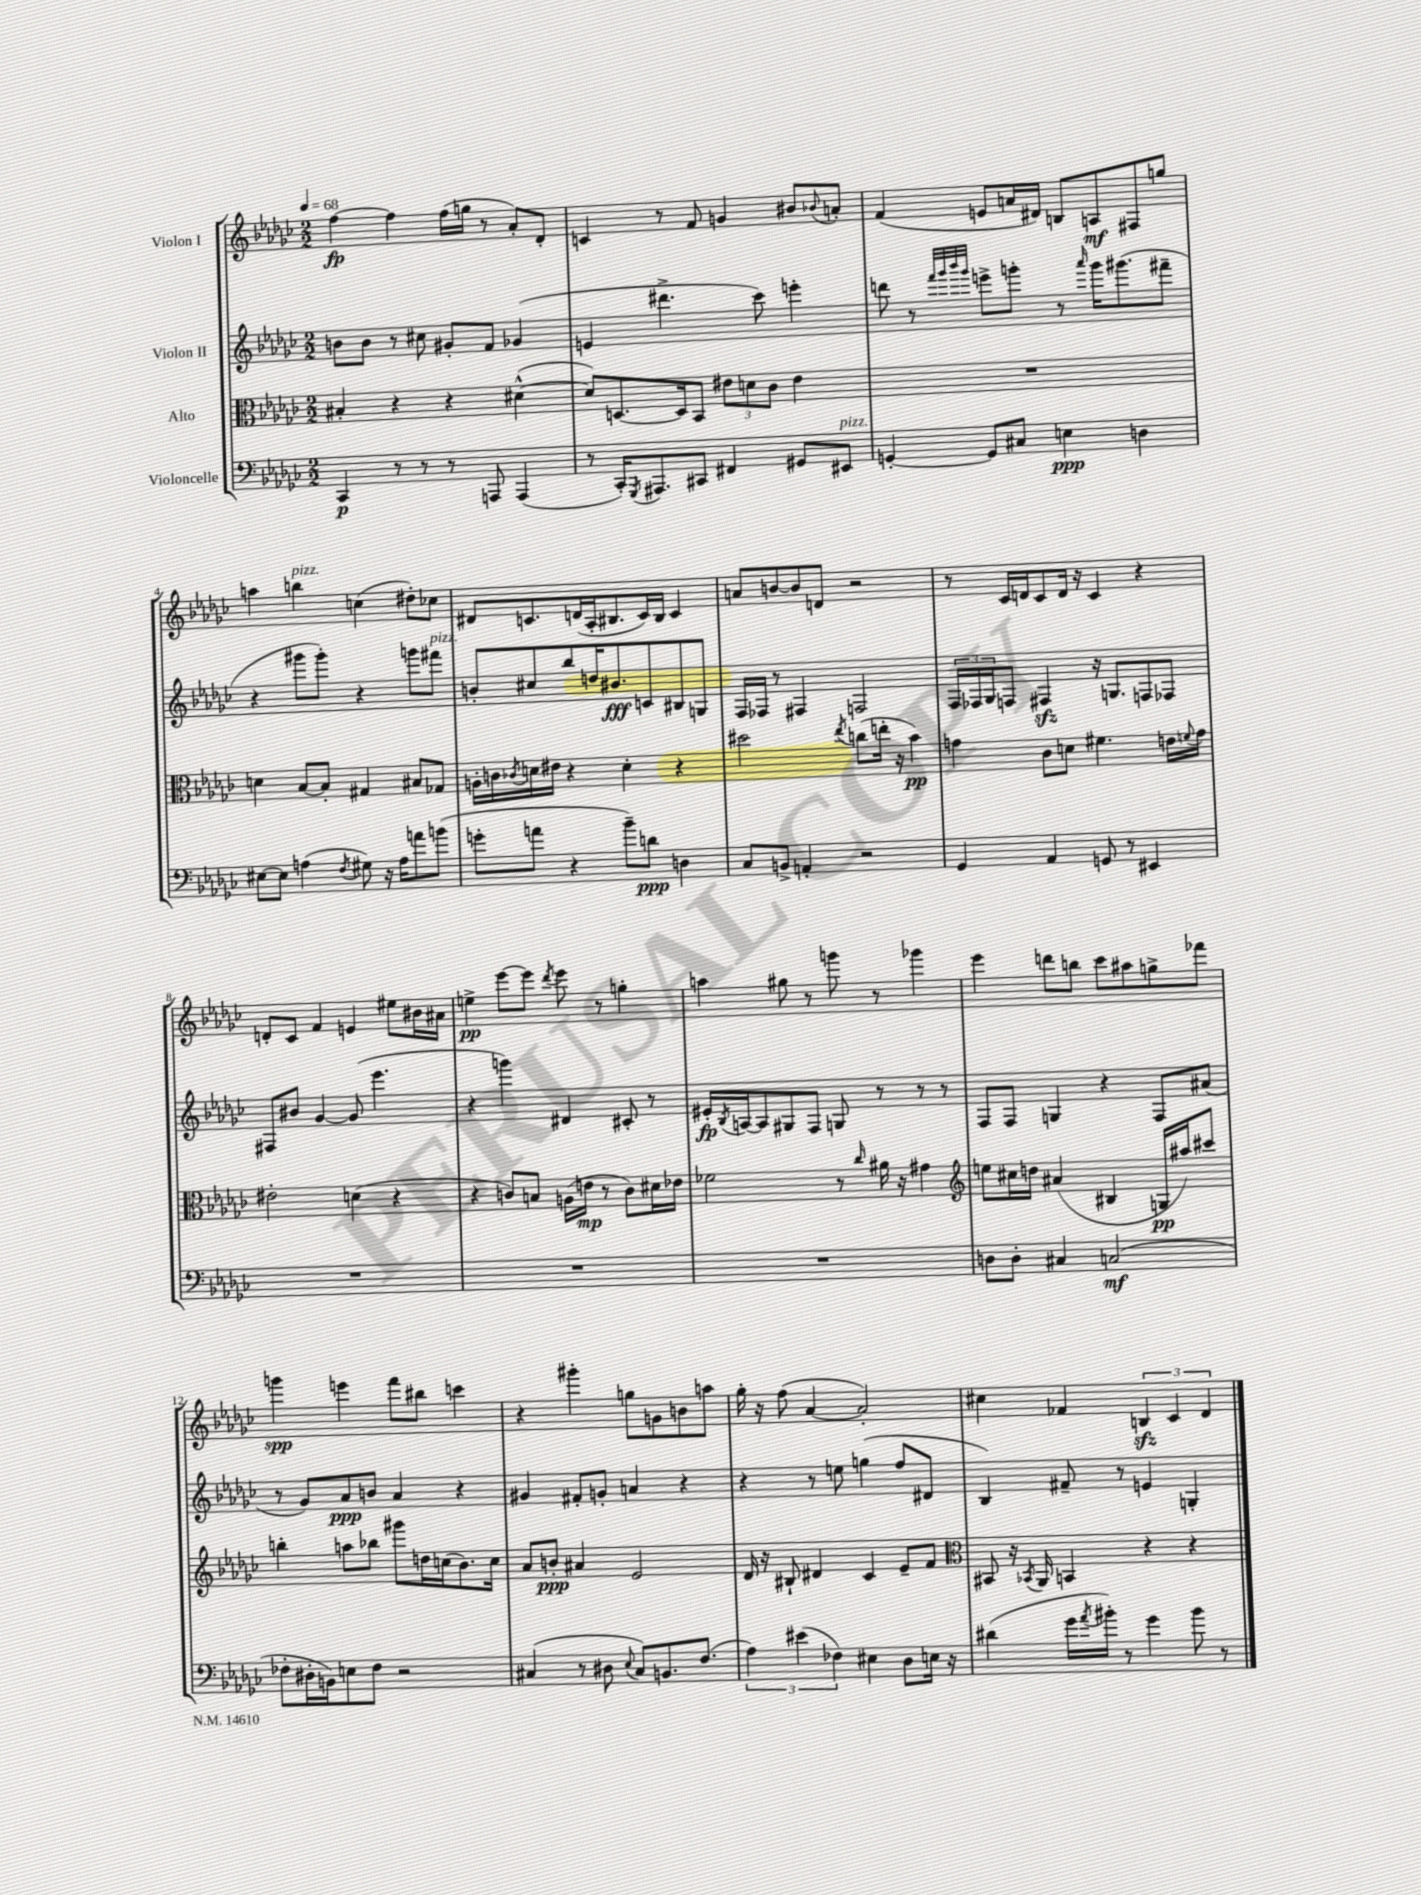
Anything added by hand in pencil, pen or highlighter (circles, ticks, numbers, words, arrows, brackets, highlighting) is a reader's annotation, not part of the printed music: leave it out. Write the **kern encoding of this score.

**kern	**kern	**kern	**kern
*staff4	*staff3	*staff2	*staff1
*clefF4	*clefC3	*clefG2	*clefG2
*k[b-e-a-d-g-c-]	*k[b-e-a-d-g-c-]	*k[b-e-a-d-g-c-]	*k[b-e-a-d-g-c-]
*M2/2	*M2/2	*M2/2	*M2/2
*MM68	*MM68	*MM68	*MM68
4CC-	4B#'	8b	[4ff
.	.	8b	.
8r	4r	8r	4ff]
8r	.	8cc#	.
8r	4r	8g#'	(16ff
.	.	.	16gg
8AAA	.	8f	8r
(4AAA	([4d#^^	(4g-	8a-')
.	.	.	8d-'
=	=	=	=
8r	8d#])	4e	4c
16CC-')	[8.D	.	.
8qGGG-	.	.	.
8.AAA#	.	.	.
.	.	4.ddd#^	8r
.	16D]	.	.
8CC#	8BB-	.	8f
4FF#	12e#	.	4g
.	12d	.	.
.	.	8ccc-)	.
.	12c-	.	.
8GG#	4e#	4eee'	8b#
.	.	.	8qqb-
8EE#	.	.	8a'
=	=	=	=
[4GG'	1r	8ddd	(4f
.	.	8r	.
.	.	32qqfff	.
.	.	32qqggg-	.
.	.	32qqbbb-	.
.	.	32qqggg-	.
8GG]	.	8eee^	8e
8C#	.	8ggg'	16a
.	.	.	16d#)
4E	.	8r	8B
.	.	16qqaaa-	.
.	.	16ggg	8A
.	.	(8.ggg#	.
4D	.	.	8F#
.	.	8fff#~	8gg
=	=	=	=
[8E#	4d	4r	4aa
8E#]	.	.	.
(4A	[8B-	8ggg#	4bb
.	8B-']	8ggg#')	.
8qF	.	.	.
8G#)	4G#	4r	(4cc
16r	.	.	.
16A	.	.	.
8a	8B#	8ggg	8dd#')
(8b	8G-	8fff#	8cc-
=	=	=	=
8g'	16A'	8b'	8d#
.	16c	.	.
.	8qc-	.	.
8a	16d	8cc#	8.c
.	16e#	.	.
4r	4r	8bb-	.
.	.	.	(16d
.	.	16dd	16A-'
.	.	8.b#	8.B#
8b-~)	4d'	.	.
8d	.	8c	16c)
.	.	.	16B#
4D	4r	8B#	4c
.	.	8G	.
=	=	=	=
8C-	2dd#	16F	8a
.	.	16F-	.
8BB^	.	8r	[8b
4AA'	.	4F#	8b]
.	.	.	8d
.	8qee-	.	.
2r	(8cc	2F	2r
.	16ee'	.	.
.	16r	.	.
.	4b-)	.	.
=	=	=	=
4GG-	4g	24F	8r
.	.	24F-	.
.	.	24G-	.
.	.	8F	16c-
.	.	.	16d
4AA-	8c-	4F#	8c-
.	8d	.	16d
.	.	.	16r
8GG	4.f#	16r	4c-
.	.	8.G	.
8r	.	.	.
4EE#	.	8F	4r
.	16e	8F-	.
.	8qqf	.	.
.	16g	.	.
=	=	=	=
1r	2e#'	8F#	8d'
.	.	8b#	8c-
.	.	[4g-	4f
.	(4d	(8g-]	4e
.	.	4.eee-	.
.	4r	.	8ee#
.	.	.	16b#
.	.	.	16a#
=	=	=	=
1r	4r	4r	4ee^
.	8c)	4ggg)	[8eee-
.	8B	.	8eee-]
.	.	.	8qddd-
.	(16A	4d#	8eee-
.	16e	.	.
.	8r	.	8r
.	8c)	8c#'	4gg'
.	16d#	8r	.
.	16e-	.	.
=	=	=	=
1r	2f-	16e#'	4aa
.	.	8qB-	.
.	.	[16A	.
.	.	8A]	.
.	.	8G#	8gg#
.	.	8F	8r
.	8r	8G	8ggg
.	16qqcc-	.	.
.	16a#	8r	8r
.	16r	.	.
.	4g#	8r	4ggg-
.	.	8r	.
=	=	=	=
*	*clefG2	*	*
8D	8ee	8F	4eee-
8D'	16cc#	8F	.
.	16dd	.	.
4C#	(4a#	4G	8ddd
.	.	.	8bb
(2C	4B#	4r	8ccc-
.	.	.	8aa#
.	16G	8F	8gg^
.	16aa#)	.	.
.	8ccc#	(8a#	8fff-
=	=	=	=
8F-'	4bb'	8r	4ggg
16D#'	.	8g-)	.
16BB)	.	.	.
8E	8aa	8a-	4eee
8F-	8bb-	8b	.
2r	8ggg#	4a-	8fff
.	16dd	.	8bb#
.	(16cc	.	.
.	8.b-)	4r	4ccc
.	16cc	.	.
=	=	=	=
(4C#	8a-	4g#	4r
.	8b'	.	.
8r	4a#	8f#'	4ggg#'
8D#	.	8g'	.
8qqE-	.	.	.
8C#)	2e-	4a	8gg
8.BB	.	.	8g
.	.	4r	8b
(8.F	.	.	.
.	.	.	8aa
=	=	=	=
6A-)	16d-	4r	16gg-'
.	16r	.	16r
.	8B#`	.	(8ff
(6e#	.	.	.
.	4d#	8r	[4a-
6F-)	.	.	.
.	.	8ee	.
4E#	4c-	(4gg	2a-'])
8D-	8e-~	8ff	.
16E	8f	8d#	.
16r	.	.	.
=	=	=	=
*	*clefC3	*	*
(4d#	8BB#	4B-)	4cc#
.	16r	.	.
.	8qBB-	.	.
.	16AA-	.	.
16g-	4BB	8f#~	4f-
8qa-	.	.	.
16b#')	.	.	.
8r	.	8r	.
4g-	4r	4e	6B
.	.	.	6c-
8b#	4r	4G'	.
.	.	.	6d-
8r	.	.	.
==	==	==	==
*-	*-	*-	*-
